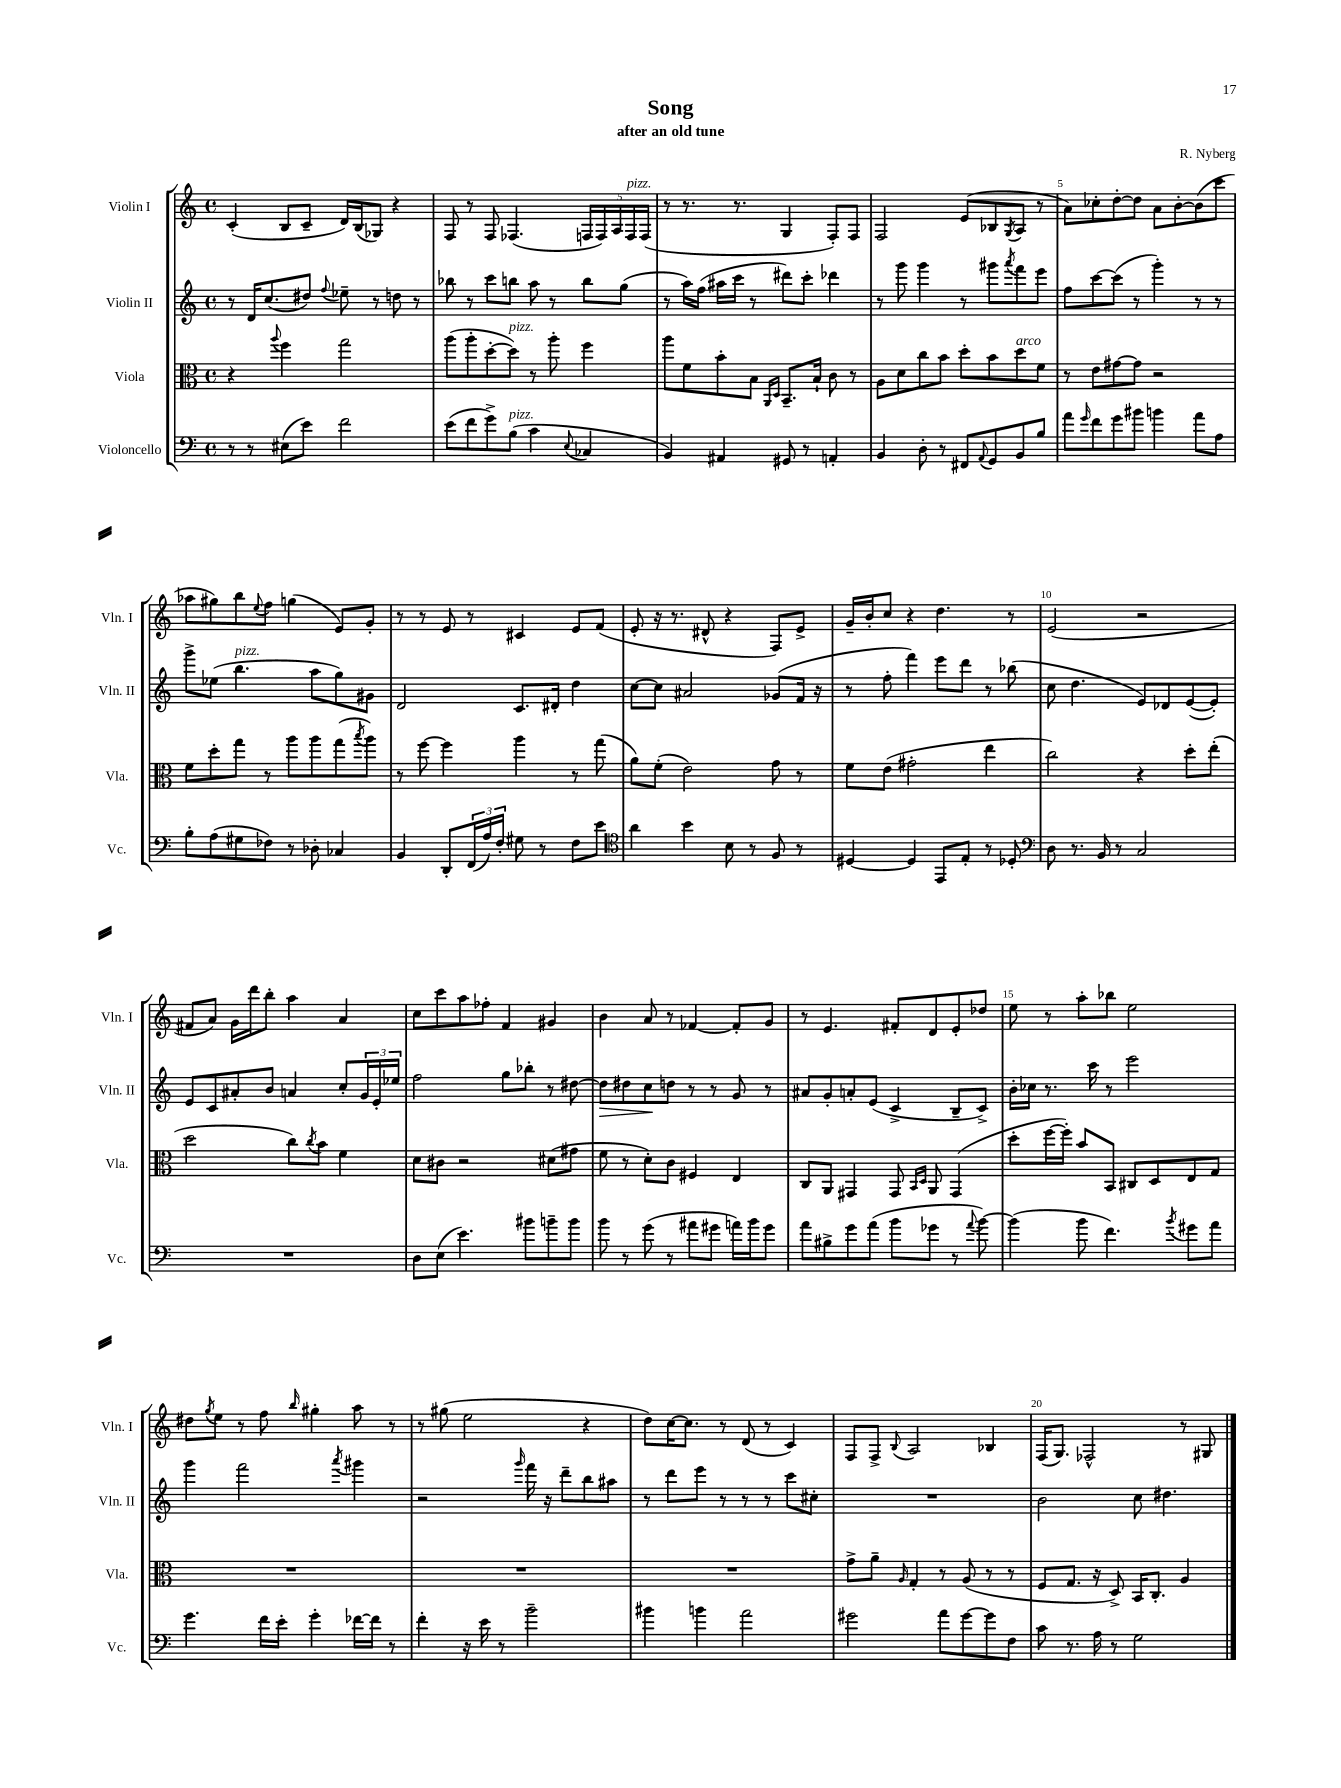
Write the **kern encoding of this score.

**kern	**kern	**kern	**kern
*staff4	*staff3	*staff2	*staff1
*clefF4	*clefC3	*clefG2	*clefG2
*k[]	*k[]	*k[]	*k[]
*M4/4	*M4/4	*M4/4	*M4/4
*met(c)	*met(c)	*met(c)	*met(c)
8r	4r	8r	(4c'
8r	.	16d	.
.	.	(8.cc	.
.	8qqaa	.	.
(8E#	4ff	.	8B
8e)	.	8dd#)	8c~
.	.	8qqff	.
2f	2gg	8ee-~	16d)
.	.	.	(16B
.	.	8r	8G-)
.	.	8dd	4r
.	.	8r	.
=	=	=	=
(8e	(8aa	8bb-	8F
8f	8aa'	8r	8r
8g^)	[8dd'	8ccc	8F
(8B	8dd])	8bb	(4.F-
4c	8r	8aa	.
.	8aa'	8r	.
8qqE	.	.	.
4C-	4ff	8bb	20F
.	.	.	20F)
.	.	.	20A
.	.	(8gg	.
.	.	.	20F
.	.	.	(20F
=	=	=	=
4BB)	8aa	8r	8r
.	8f	16aa)	8.r
.	.	(16ff	.
4AA#	8b'	16aa#	.
.	.	16ccc	8.r
.	8B	8r	.
.	16qqAA	.	.
.	16qqD	.	.
8GG#	8.BB~	8ddd#)	4G
8r	.	8ccc'	.
.	16B`	.	.
4AA'	8c	4ddd-	8F')
.	8r	.	8F
=	=	=	=
4BB	8A	8r	2F
.	8d	8ggg	.
8D'	8cc	4ggg	.
8r	8b	.	.
8FF#	8dd'	8r	(8e
8qqAA	.	.	.
8GG	8b	8ggg#	8B-
.	.	8qaaa	8qG
8BB	8dd	8fff	8A
8B	8f	8eee	8r
=	=	=	=
8a	8r	8ff	8a)
16qqg	.	.	.
8f	8e	[8ccc	8cc-'
8g	[8g#	(8ccc]	[8dd'
8b#	8g#]	8r	8dd]
4b	2r	4ggg')	8a
.	.	.	[8b'
8a	.	8r	(8b]
8A	.	8r	8ccc
=	=	=	=
8B'	8f	8ggg^	8aa-
(8A	8dd'	(8ee-	8gg#)
8G#	8gg	4.bb	8bb
.	.	.	8qqee
8F-)	8r	.	8ff
8r	8aa	.	(4gg
8D-'	8aa	8aa	.
4C-	(8gg	8gg)	8e)
.	8qbb	.	.
.	8aa)	8g#	8g'
=	=	=	=
4BB	8r	2d	8r
.	[8ff	.	8r
8DD'	4ff]	.	8e
(24FF	.	.	8r
24A)	.	.	.
24F'	.	.	.
8G#	4aa	8.c	4c#
8r	.	.	.
.	.	16d#'	.
8F	8r	4dd	8e
8e	(8gg	.	(8f
=	=	=	=
*clefC4	*	*	*
4a	8a)	[8cc	8e'
.	(8f'	8cc]	16r
.	.	.	8.r
4b	2e)	2a#	.
.	.	.	8d#^^
8B	.	.	4r
8r	.	.	.
8F	8g	(8g-	8F)
8r	8r	16f	8e^
.	.	16r	.
=	=	=	=
[4D#	8f	8r	16g~
.	.	.	16b'
.	(8e	8ff'	8cc
4D#]	2g#'	4fff)	4r
8EE	.	8eee	4.dd
8E'	.	8ddd	.
8r	4ee	8r	.
8D-'	.	(8bb-	8r
=	=	=	=
*clefF4	*	*	*
8D	2cc)	8cc	(2e
8.r	.	4.dd	.
16BB	.	.	.
8r	.	.	.
2C	4r	8e)	2r
.	.	8d-	.
.	8dd'	([8e	.
.	(8ee'	8e'])	.
=	=	=	=
1r	2dd	8e	8f#
.	.	8c	8a)
.	.	8a#'	16g
.	.	.	16ddd
.	.	8b	8bb'
.	8cc)	4a	4aa
.	8qcc	.	.
.	8b	.	.
.	4f	8cc'	4a
.	.	24g	.
.	.	24e'	.
.	.	24ee-	.
=	=	=	=
8D	8d	2ff	8cc
(8E	8c#	.	8ccc
4.e)	2r	.	8aa
.	.	.	8ff-'
.	.	8gg	4f
8b#	.	8bb-'	.
8b~	(8d#	8r	4g#
8b	8g#	[8dd#	.
=	=	=	=
8b	8f	8dd#]	4b
8r	8r	8dd#	.
(8g	8d')	8cc	8a
8r	8c	8dd	8r
8a#	4F#	8r	[4f-
8g#	.	8r	.
16a)	4E	8g	8f-']
16b	.	.	.
8g#	.	8r	8g
=	=	=	=
8a	8C	8a#	8r
8B#^	8AA	8g'	4.e
8g	4GG#	8a'	.
(8a	.	(8e	.
8b	8GG#	4c^	8f#'
.	16qqBB	.	.
.	16qqD	.	.
8g-	8AA	.	8d
8r	(4GG#	8B~	8e'
8qqa	.	.	.
[8b)	.	8c^)	8dd-
=	=	=	=
(4b]	8dd'	16b'	8ee
.	.	16cc-	.
.	[16ff	8.r	8r
.	16ff'])	.	.
8b	8b	.	8aa'
.	.	16ccc	.
4.f)	8BB	8r	8bb-
.	8C#	2eee	2ee
.	8D	.	.
8qb	.	.	.
8g#	8E	.	.
8a	8G	.	.
=	=	=	=
4.g	1r	4ggg	8dd#
.	.	.	8qgg
.	.	.	8ee
.	.	2fff	8r
16f	.	.	8ff
16e'	.	.	.
.	.	.	16qqbb
4g'	.	.	4gg#'
.	.	8qaaa	.
[16f-	.	4ggg#	8aa
16f-]	.	.	.
8r	.	.	8r
=	=	=	=
4f'	1r	2r	8r
.	.	.	(8gg#
16r	.	.	2ee
16e	.	.	.
8r	.	.	.
.	.	16qqggg	.
2b~	.	16fff	.
.	.	16r	.
.	.	8ddd~	.
.	.	8bb	4r
.	.	8aa#	.
=	=	=	=
4b#	1r	8r	8dd)
.	.	8ddd	[16cc
.	.	.	8.cc]
4b	.	8eee	.
.	.	8r	8r
2a	.	8r	(8d
.	.	8r	8r
.	.	8ccc	4c)
.	.	8cc#'	.
=	=	=	=
2g#	8g^	1r	8F
.	8a~	.	8F^
.	16qqA	.	8qqB
.	4G'	.	2A
8a	8r	.	.
[8g#	(8A	.	.
8g#]	8r	.	4B-
8F	8r	.	.
=	=	=	=
8c	8F	2b	(16F
.	.	.	8.G)
8.r	8.G	.	.
.	.	.	2F-^^
16A	16r	.	.
8r	8D^)	.	.
2G	16BB	8cc	.
.	8.C'	.	.
.	.	4.dd#	.
.	4A	.	8r
.	.	.	8G#
==	==	==	==
*-	*-	*-	*-
